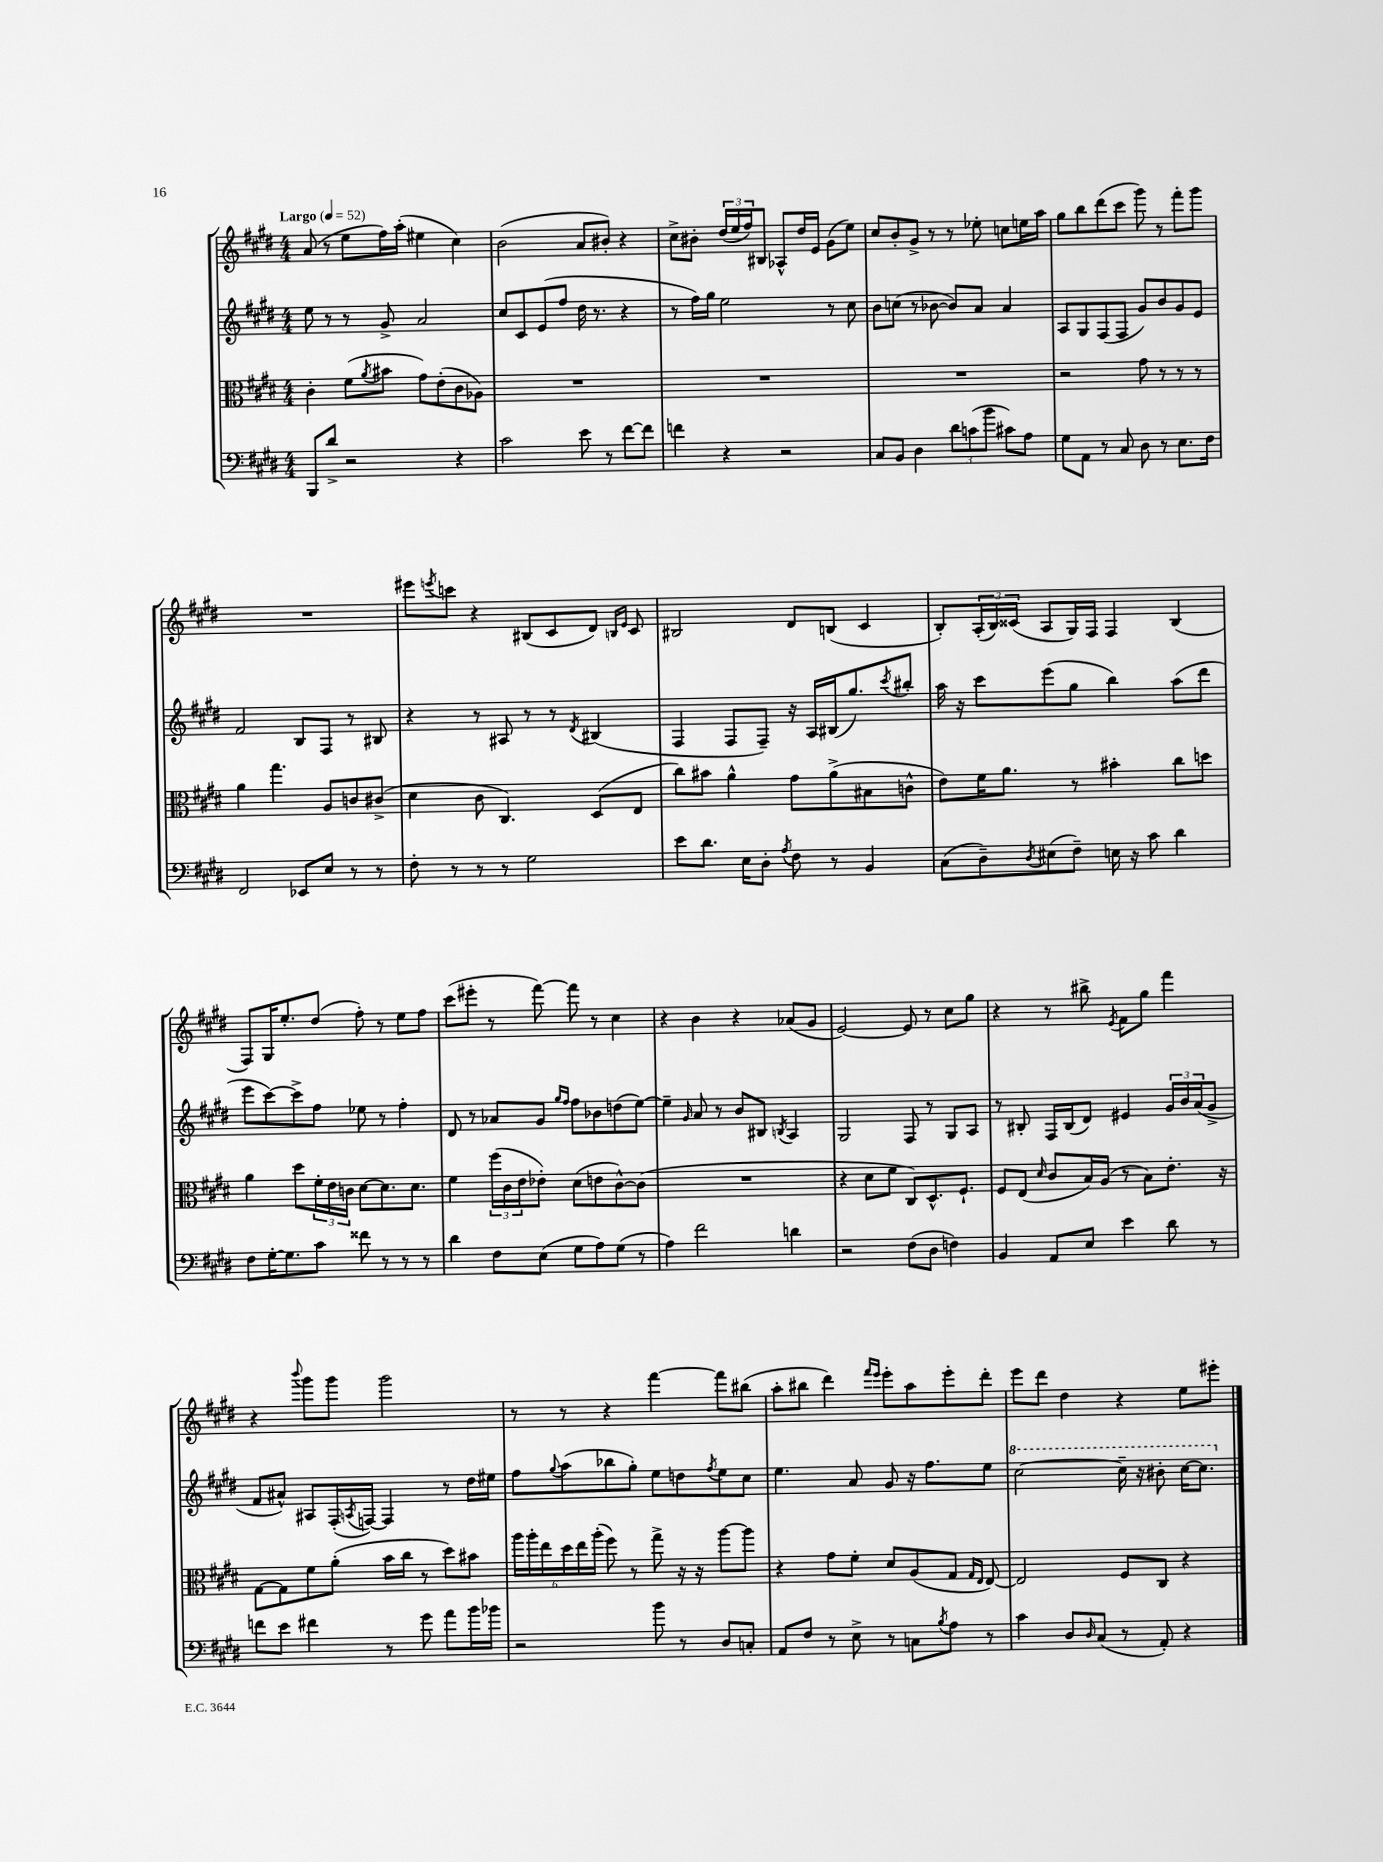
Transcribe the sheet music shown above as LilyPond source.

<<
\new StaffGroup <<
\new Staff = "s0" {
    \clef treble \key e \major \numericTimeSignature \time 4/4 \tempo "Largo" 4 = 52
    a'8( r8 e''8 fis''16) a''16-.( eis''4 cis''4) |
    b'2( a'8 bis'8-.) r4 |
    cis''8-> bis'8-. \tuplet 3/2 { dis''16( e''16 fis''16) } bis8 aes8-^ dis''16 e'16 gis'8( e''8) |
    cis''8 b'8-. gis'8-> r8 r8 ees''8-. c''8 e''16 a''16 |
    gis''8 b''8 dis'''8( cis'''8 gis'''8) r8 fis'''8-. gis'''8 |
    R1 |
    eis'''8 \acciaccatura { e'''8 } c'''8 r4 bis8( cis'8 dis'8) \grace { b16 e'16 } cis'8 |
    bis2 dis'8 b8( cis'4 |
    b8-.) \tuplet 3/2 { a16-.( b16) cisis'16( } a8 gis16) fis16 fis4 b4( |
    fis8) gis16 e''8.-. dis''8( fis''8-.) r8 e''8 fis''8 |
    cis'''8( eis'''8-. r8 fis'''8~) fis'''8 r8 cis''4 |
    r4 b'4 r4 aes'8( gis'8 |
    e'2~) e'8 r8 cis''8 gis''8 |
    r4 r8 bis''8-> \acciaccatura { e'8 } fis'8 gis''8 fis'''4 |
    r4 \appoggiatura { b'''8 } gis'''8 gis'''8 gis'''2 |
    r8 r8 r4 fis'''4~ fis'''8 bis''8( |
    a''8-. bis''8 dis'''4) \grace { fis'''16 e'''16 } e'''8-. a''8 e'''8-. dis'''8-. |
    e'''8 dis'''8 dis''4 r4 e''8 eis'''8-. \bar "|." |
}
\new Staff = "s1" {
    \clef treble \key e \major \numericTimeSignature \time 4/4
    e''8 r8 r8 gis'8-> a'2 |
    cis''8 cis'8 e'8( fis''8 dis''16 r8. r4 |
    r8 fis''16) gis''16 e''2 r8 cis''8 |
    b'8 c''8( r8 bes'8~ bes'8) a'8 a'4 |
    a8 gis8 fis8( fis8 gis'8) b'8 gis'8 e'8 |
    fis'2 b8 fis8 r8 bis8 |
    r4 r8 ais8 r8 r8 \acciaccatura { dis'8 } bis4( |
    fis4 fis8 fis8--) r16 a16 bis16( gis''8.) \acciaccatura { cis'''8 } bis''8-. |
    a''16 r16 cis'''8 e'''8( gis''8 b''4) a''8( dis'''8 |
    e'''8 cis'''8~) cis'''8-> fis''8 ees''8 r8 fis''4-. |
    dis'8 r8 aes'8 gis'8 \grace { gis''16 fis''16 } fis''8 bes'8 d''8( e''8~) |
    e''4-- \grace { gis'16 } a'8 r8 b'8 bis8 \acciaccatura { b8 } a4 |
    gis2 fis8 r8 gis8 a8 |
    r8 bis8-. fis16 bis16( dis'8) eis'4 \tuplet 3/2 { gis'16 b'16 a'16( } gis'8-> |
    fis'8 ais'8-^) ais8 fis16-.( \acciaccatura { a8 } f16~) f4 r8 dis''16 eis''16 |
    fis''8 \appoggiatura { gis''8 } a''8( bes''8 gis''8-.) e''8 d''8 \acciaccatura { fis''8 } e''8 cis''8 |
    e''4. a'8 gis'8 r16 fis''8. e''8 |
    \ottava #1 cis'''2~ cis'''16-- r16 bis''8-. cis'''16~ cis'''8. \ottava #0 \bar "|." |
}
\new Staff = "s2" {
    \clef alto \key e \major \numericTimeSignature \time 4/4
    cis'4-. fis'8( \acciaccatura { a'8 } bis'8 gis'8) e'8-.( cis'8 aes8) |
    R1 |
    R1 |
    R1 |
    r2 gis'8 r8 r8 r8 |
    a'4 gis''4. a8 c'8 cis'8->( |
    dis'4 cis'8 cis4.) dis8( e8 |
    cis''8) bis'8 a'4-^ gis'8 a'8->( bis8 c'8-^ |
    e'8) fis'16 a'8. r8 bis'4-. cis''8 d''8 |
    a'4 dis''8 \tuplet 3/2 { fis'16-. e'16 c'16 } dis'8~ dis'8. dis'8. |
    fis'4 \tuplet 3/2 { fis''16( cis'16 e'16 } ees'8-.) dis'8( e'8 cis'8~-^) cis'8( |
    R1 |
    r4 dis'8 fis'8 cis8) dis8.-^ fis8.-! |
    fis8 e8( \grace { dis'16 } cis'8 b16) a16( r8 b8) e'8.-. r16 |
    gis8~ gis8 fis'8 a'8-.( b'16 cis''16 r8 dis''8) bis'8 |
    \tuplet 6/4 { a''16 a''16-. e''16 dis''16 e''16 a''16-.( } fis''8) r8 gis''8-> r16 r16 a''8~ a''8 |
    r4 gis'8 fis'8-. dis'8 a8( gis8 \grace { gis16 e16 } e8~) |
    e2 fis8 cis8 r4 \bar "|." |
}
\new Staff = "s3" {
    \clef bass \key e \major \numericTimeSignature \time 4/4
    b,,8 dis'8-> r2 r4 |
    cis'2 e'8 r8 fis'8~ fis'8 |
    f'4 r4 r2 |
    cis8 b,8 dis4 \tuplet 3/2 { dis'8 c'8( b'8 } cis'8) a8 |
    gis8 a,8 r8 cis8 dis8 r8 e8. fis16 |
    fis,2 ees,8 e8 r8 r8 |
    fis8-. r8 r8 r8 gis2 |
    e'8 dis'8. e16 dis8-. \acciaccatura { a8 } fis8 r8 b,4 |
    cis8( dis8--) \acciaccatura { dis8 } eis8( fis8--) e16 r16 cis'8 dis'4 |
    fis8 gis16~-. gis8. cis'8 fisis'8 r8 r8 r8 |
    dis'4 fis8 e8( gis8 a8) gis8( r8 |
    a4) fis'2 d'4 |
    r2 fis8( dis8 f4) |
    b,4 a,8 e8 e'4 dis'8 r8 |
    f'8 e'8 fis'4 r8 gis'8 a'8 b'16 bes'16 |
    r2 b'8 r8 dis8 c8-. |
    a,8 fis8 r8 e8-> r8 c8 \acciaccatura { b8 } a8 r8 |
    cis'4 dis8 \grace { dis16 } cis8( r8 a,8-.) r4 \bar "|." |
}
>>
>>
\layout { \context { \Score \remove "Bar_number_engraver" } }
